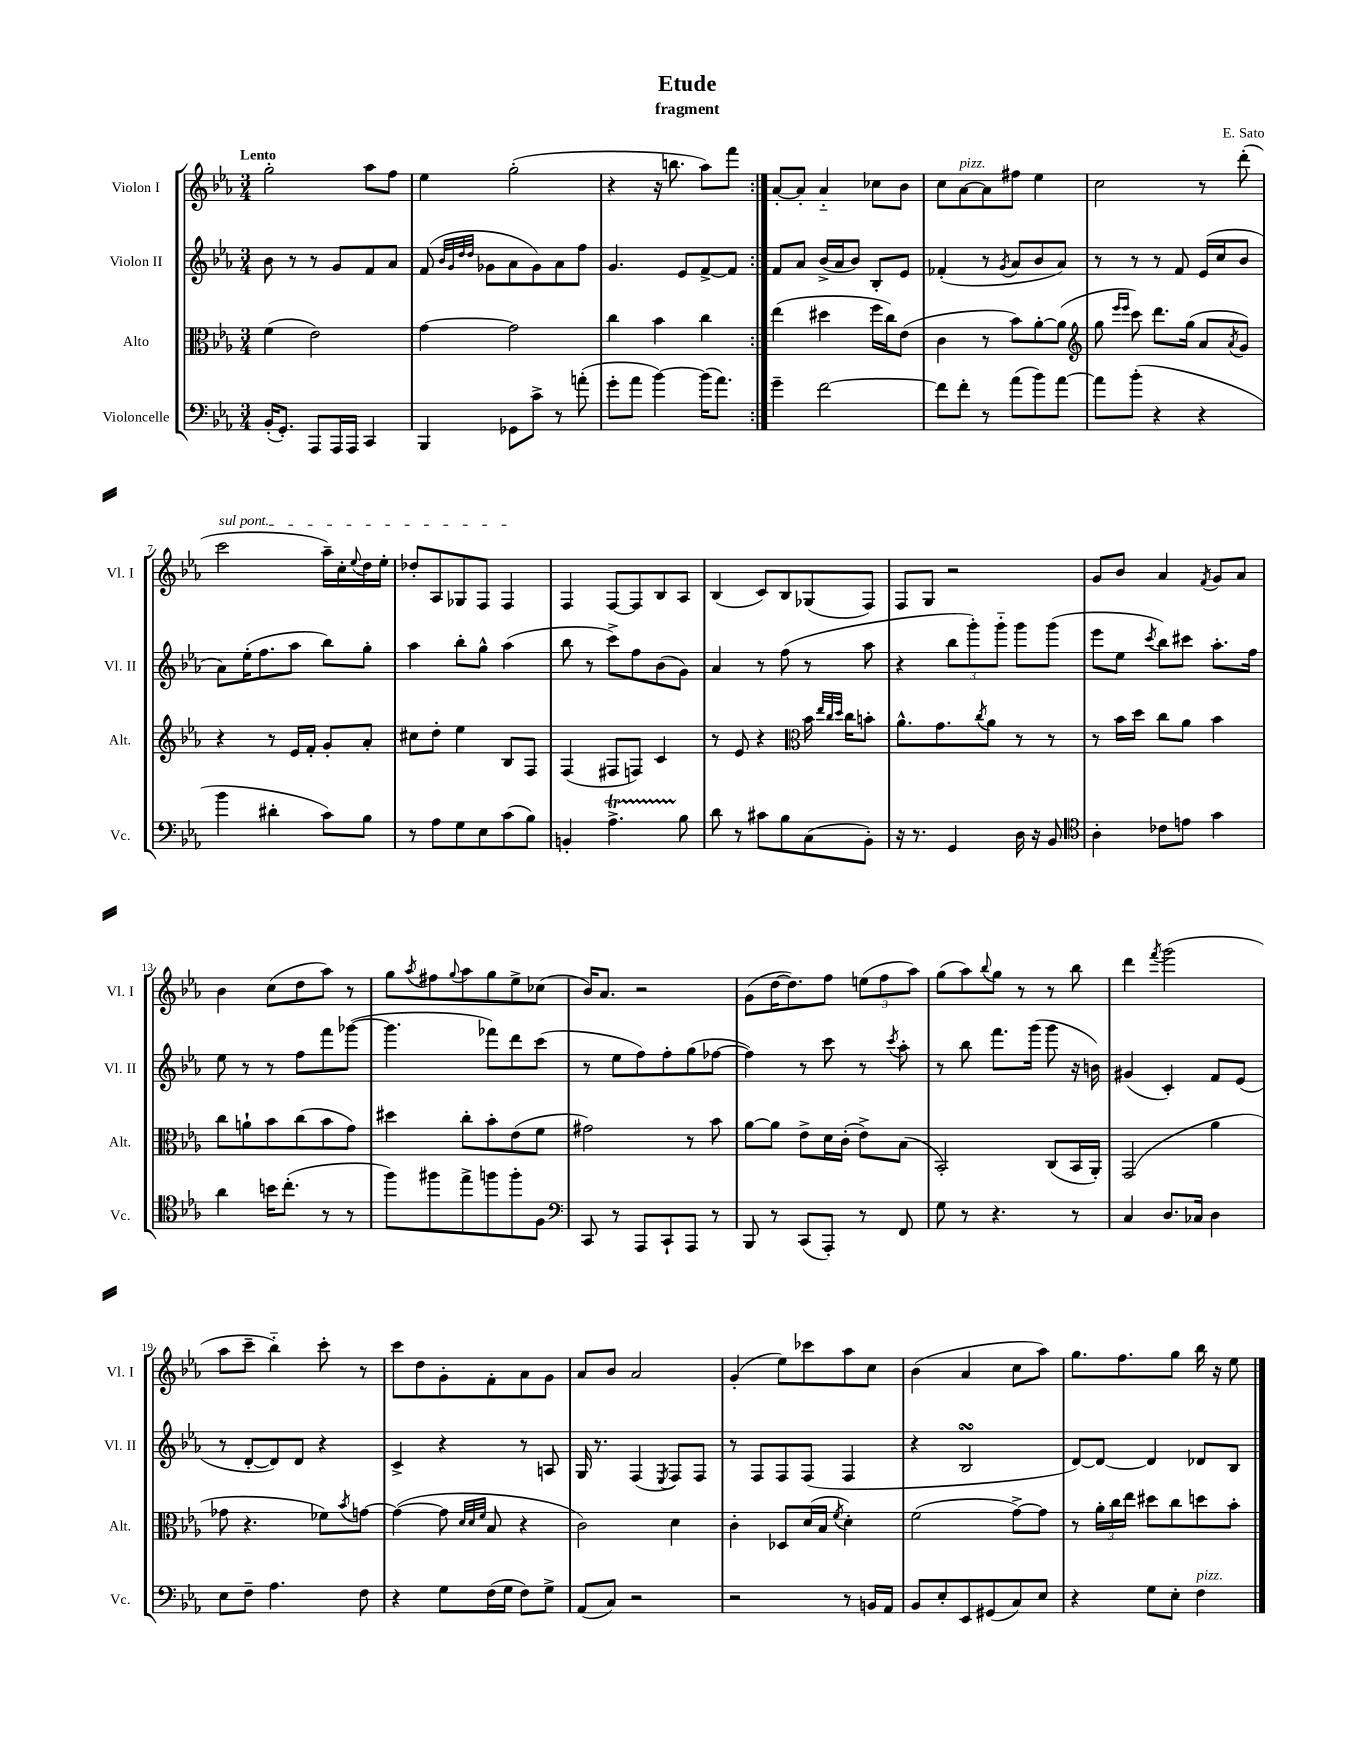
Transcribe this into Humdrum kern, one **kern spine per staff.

**kern	**kern	**kern	**kern
*staff4	*staff3	*staff2	*staff1
*clefF4	*clefC3	*clefG2	*clefG2
*k[b-e-a-]	*k[b-e-a-]	*k[b-e-a-]	*k[b-e-a-]
*M3/4	*M3/4	*M3/4	*M3/4
(16BB-'	(4f	8b-	2gg'
8.GG')	.	.	.
.	.	8r	.
8AAA-	2e-)	8r	.
16AAA-	.	8g	.
16AAA-	.	.	.
4CC	.	8f	8aa-
.	.	8a-	8ff
=	=	=	=
4BBB-	[4g	(8f	4ee-
.	.	32qqb-	.
.	.	32qqg	.
.	.	32qqdd	.
.	.	32qqdd	.
.	.	8g-	.
8GG-	2g]	8a-	(2gg'
8c^	.	8g-)	.
8r	.	8a-	.
(8a'	.	8ff	.
=	=	=	=
8g'	4cc	4.g	4r
8a-	.	.	.
[4b-)	4b-	.	16r
.	.	.	8.bb
.	.	8e-	.
(16b-]	4cc	[8f^	8aa-)
8.a-)	.	.	.
.	.	8f]	8fff
=:|!	=:|!	=:|!	=:|!
4g~	(4ee-	8f	[8a-'
.	.	8a-	8a-']
[2f	4dd#	(16b-^	4a-'~
.	.	16a-	.
.	.	8b-)	.
.	16ff	8B-'	8cc-
.	16cc)	.	.
.	(8e-	8e-	8b-
=	=	=	=
8f]	4c	(4f-'	8cc
8f'	.	.	[8a-
8r	8r	8r	8a-]
.	.	8qg	.
(8a-	8b-)	8a-	8ff#
8b-)	[8a-'	8b-	4ee-
[8a-	(8a-]	8a-)	.
=	=	=	=
*	*clefG2	*	*
8a-]	8gg	8r	2cc
.	16qqeee-	.	.
.	16qqeee-	.	.
(8b-'	8ccc)	8r	.
4r	8.ddd	8r	.
.	.	8f	.
.	(16gg	.	.
4r	8a-	(16e-	8r
.	.	16cc	.
.	8qa-	.	.
.	8g)	8b-	(8ddd'
=	=	=	=
4b-	4r	8a-)	2ccc
.	.	(16ee-'	.
.	.	8.ff	.
4d#'	8r	.	.
.	16e-	8aa-	.
.	16f'	.	.
8c)	8g'	8bb-)	16aa-~)
.	.	.	16cc'
.	.	.	8qqee-
8B-	8a-'	8gg'	16dd
.	.	.	16ee-'
=	=	=	=
8r	8cc#	4aa-	8dd-'
8A-	8dd'	.	8A-
8G	4ee-	8bb-'	8G-
8E-	.	8gg^^	8F
(8c	8B-	(4aa-	4F
8B-)	8F	.	.
=	=	=	=
4BB'	(4F	8bb-	4F
.	.	8r	.
4.A-^	8F#	8ccc^)	[8F
.	8F)	8ff	8F]
.	4c	(8b-	8B-
8B-	.	8g)	8A-
=	=	=	=
8d	8r	4a-	(4B-
8r	8e-	.	.
8c#	4r	8r	8c)
8B-	.	(8ff	8B-
*	*clefC3	*	*
(8C	16b-	8r	(8G-
.	32qqee-	.	.
.	32qqcc	.	.
.	32qqdd	.	.
.	16cc	.	.
8BB-')	8b'	8aa-	8F)
=	=	=	=
16r	8.a-^^	4r	8F
8.r	.	.	.
.	.	.	8G
.	8.g	.	.
4GG	.	12bb-	2r
.	.	12ggg')	.
.	8qcc	.	.
.	8a-	.	.
.	.	12ggg'~	.
16D	8r	8ggg	.
16r	.	.	.
8BB-	8r	(8ggg	.
=	=	=	=
*clefC4	*	*	*
4A-'	8r	8eee-	8g
.	16b-	8ee-	8b-
.	16dd	.	.
.	.	8qccc	.
8c-	8cc	8bb-)	4a-
8e	8a-	8ccc#	.
.	.	.	8qf
4g	4b-	8.aa-'	8g
.	.	.	8a-
.	.	16ff	.
=	=	=	=
4a-	8cc	8ee-	4b-
.	8a`	8r	.
16b	8b-	8r	(8cc
(8.cc'	.	.	.
.	(8cc	8ff	8dd
8r	8b-	8fff	8aa-)
8r	8g)	([8ggg-	8r
=	=	=	=
8ff)	4dd#	4.ggg-]	8gg
.	.	.	8qaa-
8ff#	.	.	8ff#
.	.	.	8qqgg
8ee-^	8cc'	.	8aa-
8ff	8b-'	8fff-)	8gg
8ff'	(8e-	8ddd	8ee-^
8F	8f	(8ccc	(8cc-
=	=	=	=
*clefF4	*	*	*
8CC	2g#)	8r	16b-)
.	.	.	8.a-
8r	.	8ee-	.
8AAA-	.	8ff)	2r
8CC`	.	8ff'	.
8AAA-	8r	(8gg	.
8r	8b-	[8ff-	.
=	=	=	=
8BBB-	[8a-	4ff-])	(8g
8r	8a-]	.	[16dd
.	.	.	8.dd])
(8CC	8e-^	8r	.
8AAA-')	16d	8ccc	8ff
.	(16c'	.	.
8r	8e-^)	8r	(12ee
.	.	.	12ff
.	.	8qccc	.
8FF	(8B-	8aa-'	.
.	.	.	12aa-)
=	=	=	=
8G	2BB-')	8r	(8gg
8r	.	8bb-	8aa-)
.	.	.	8qqbb-
4.r	.	8.fff	8gg
.	.	.	8r
.	.	(16ggg	.
.	(8C	8ggg	8r
8r	16BB-	16r	8bb-
.	16AA-')	16b)	.
=	=	=	=
4C	(2GG	(4g#	4ddd
.	.	.	8qfff
8.D	.	4c')	(2ggg
16C-	.	.	.
4D	4a-	8f	.
.	.	(8e-	.
=	=	=	=
8E-	8g-	8r	8aa-
8F~	4.r	[8d'	8ccc~
4.A-	.	8d])	4bb-'~)
.	.	8d	.
.	8f-)	4r	8ccc'
.	8qb-	.	.
8F	[8g	.	8r
=	=	=	=
4r	(4g_	4c^	8ccc
.	.	.	8dd
8G	8g]	4r	8g'
.	32qqd	.	.
.	32qqd	.	.
.	32qqf	.	.
(16F	8B-	.	8f'
16G	.	.	.
8F)	4r	8r	8a-
8G^	.	8A	8g
=	=	=	=
(8AA-	2c)	16G	8a-
.	.	8.r	.
8C)	.	.	8b-
2r	.	(4F	2a-
.	.	8qE-	.
.	4d	8F)	.
.	.	8F	.
=	=	=	=
2r	4c'	8r	(4g'
.	.	8F	.
.	8D-	8F	8ee-)
.	(16d	(8F	8ccc-
.	16B-	.	.
.	8qf	.	.
8r	4d')	4F	8aa-
16BB	.	.	8cc
16AA-	.	.	.
=	=	=	=
8BB-	(2f	4r	(4b-
8E-'	.	.	.
8EE-	.	2B-	4a-
(8GG#	.	.	.
8C)	[8g^)	.	8cc
8E-	8g]	.	8aa-)
=	=	=	=
4r	8r	[8d)	8.gg
.	24a-'	8d_	.
.	24cc	.	.
.	.	.	8.ff
.	24ee-	.	.
8G	8dd#	4d]	.
8E-'	8cc	.	8gg
4F	8dd	8d-	16bb-
.	.	.	16r
.	8b-'	8B-	8ee-
==	==	==	==
*-	*-	*-	*-
